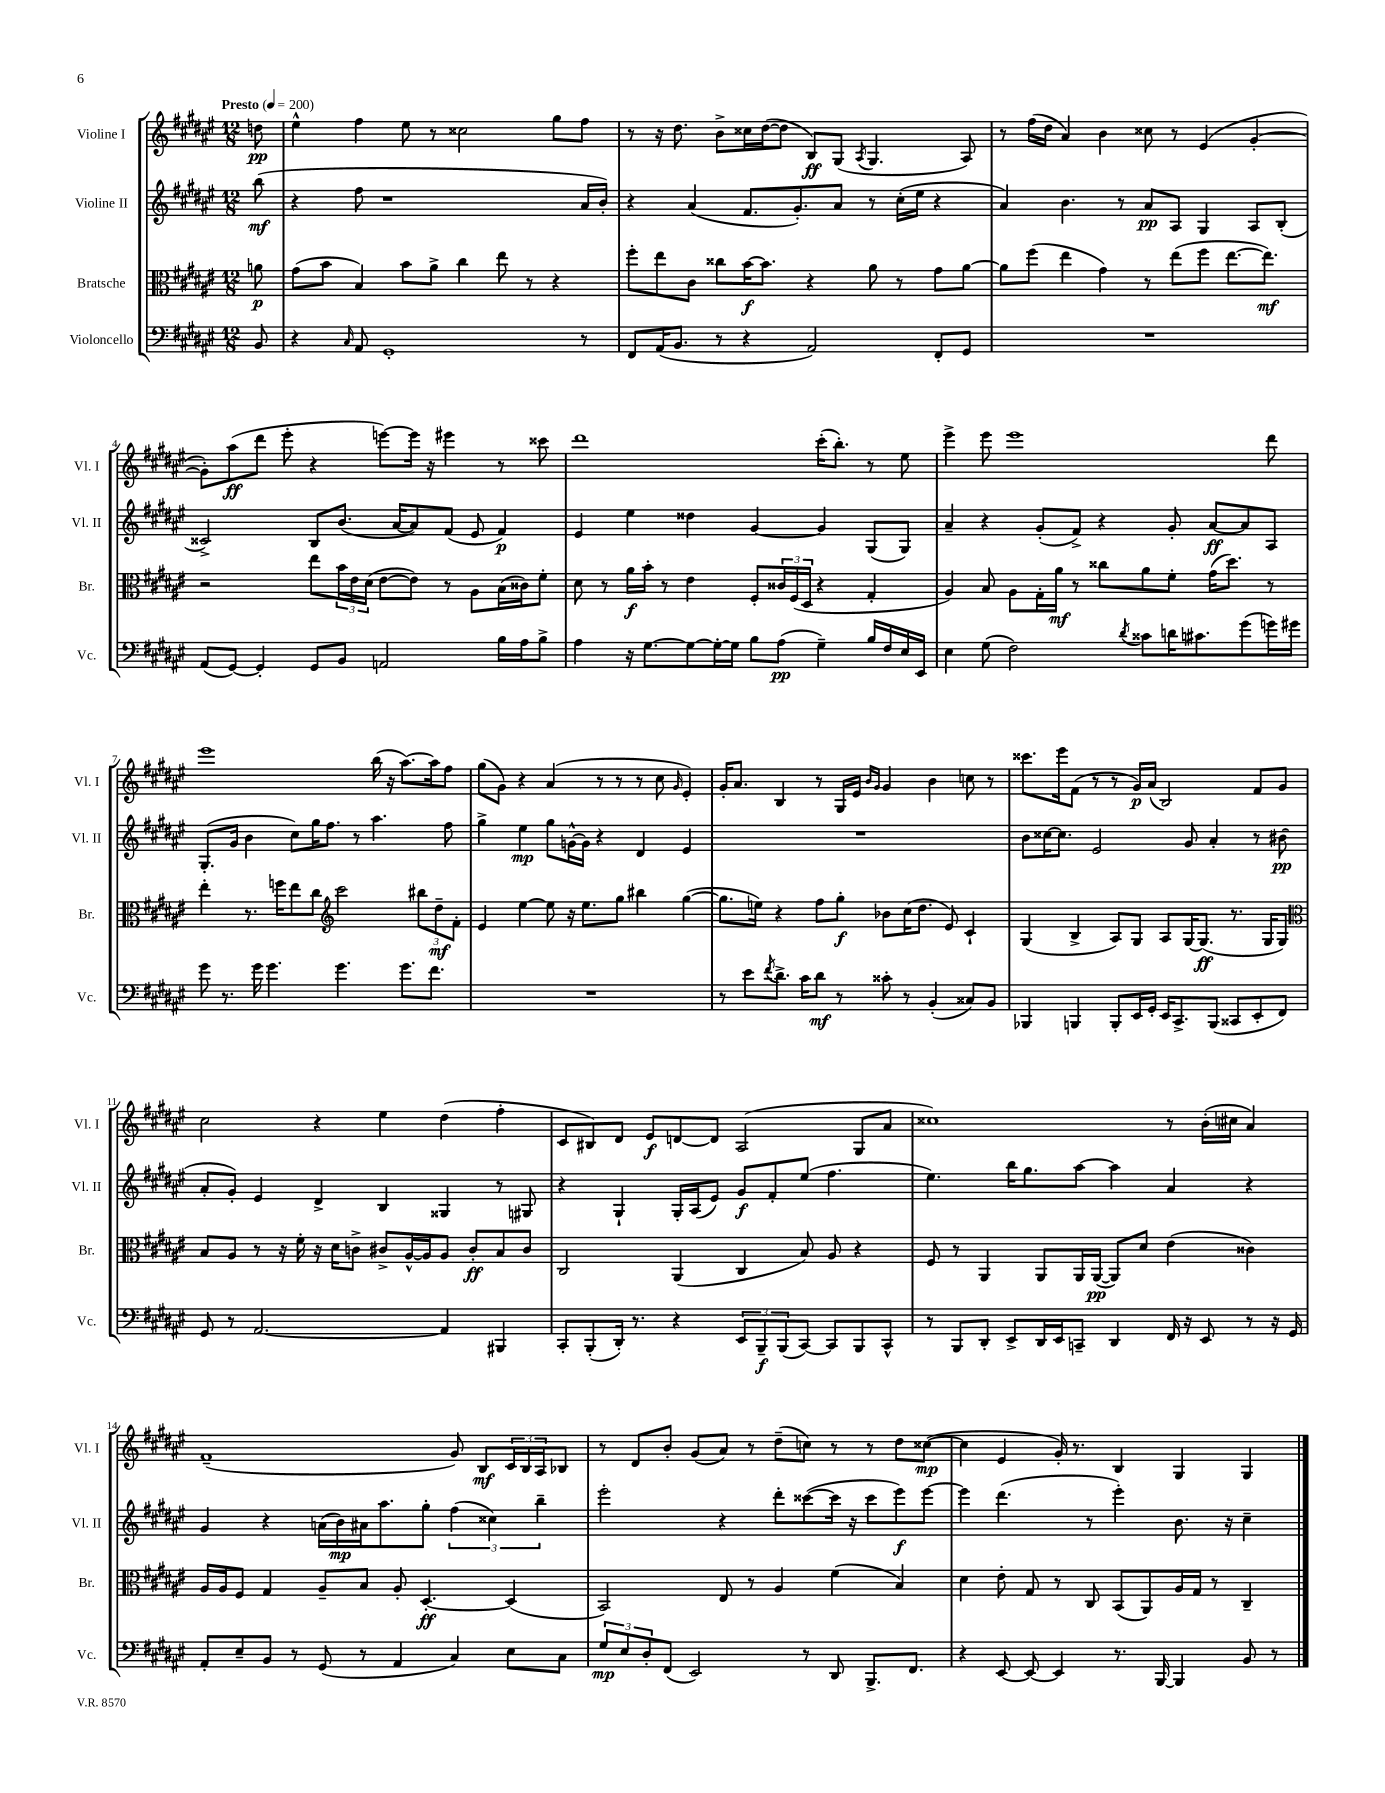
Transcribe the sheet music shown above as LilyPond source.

<<
\new StaffGroup <<
\new Staff = "s0" \with { instrumentName = "Violine I" shortInstrumentName = "Vl. I" } {
    \clef treble \key fis \major \numericTimeSignature \time 12/8 \partial 8 \tempo "Presto" 4 = 200
    d''8\pp |
    eis''4-^ fis''4 eis''8 r8 cisis''2 gis''8 fis''8 |
    r8 r16 dis''8. b'8-> cisis''16 dis''16~( dis''8 b8\ff) gis8( \acciaccatura { ais8 } gis4. ais8) |
    r8 fis''16( dis''16 ais'4) b'4 cisis''8 r8 eis'4( gis'4~-. |
    gis'8-.) ais''8\ff( dis'''8 eis'''8-. r4 e'''8~) e'''16 r16 eis'''4 r8 cisis'''8 |
    dis'''1 cis'''16-.( b''8.-.) r8 eis''8 |
    eis'''4-> eis'''8 eis'''1 dis'''8 |
    eis'''1 b''16( r16 ais''8.~) ais''16 fis''8 |
    gis''8( gis'8) r4 ais'4( r8 r8 r8 cis''8 \grace { gis'16 } eis'4-.) |
    gis'16-. ais'8. b4 r8 gis16 eis'16 \grace { b'16 gis'16 } gis'4 b'4 c''8 r8 |
    cisis'''8. eis'''16 fis'8( r8 r8 gis'16\p) ais'16( b2) fis'8 gis'8 |
    cis''2 r4 eis''4 dis''4( fis''4-. |
    cis'8 bis8) dis'8 eis'8\f d'8~ d'8 ais2( gis8 ais'8 |
    cisis''1) r8 b'16-.( cis''16 ais'4) |
    fis'1--( gis'8) b8\mf \tuplet 3/2 { cis'16 b16 ais16 } bes8 |
    r8 dis'8 b'8-. gis'8( ais'8) r8 dis''8--( c''8) r8 r8 dis''8 cisis''8~\mp( |
    cisis''4 eis'4 gis'16-.) r8. b4 gis4 gis4 \bar "|." |
}
\new Staff = "s1" \with { instrumentName = "Violine II" shortInstrumentName = "Vl. II" } {
    \clef treble \key fis \major \numericTimeSignature \time 12/8 \partial 8
    b''8\mf( |
    r4 fis''8 r1 ais'16 b'16-.) |
    r4 ais'4( fis'8. gis'8.-.) ais'8 r8 cis''16-.( eis''16 r4 |
    ais'4) b'4. r8 ais'8\pp ais8 gis4 ais8 b8-.( |
    cisis'2->) b8 b'8.( ais'16~ ais'8) fis'8( eis'8 fis'4\p) |
    eis'4 eis''4 disis''4 gis'4~ gis'4 gis8( gis8) |
    ais'4-- r4 gis'8-.( fis'8->) r4 gis'8-. ais'8~\ff ais'8 ais8 |
    gis8.-.( gis'16 b'4 cis''8) gis''16 fis''8. r8 ais''4. fis''8 |
    gis''4-> eis''4\mp gis''8 g'16~-^ g'16 r4 dis'4 eis'4 |
    R1. |
    b'8 cisis''16~ cisis''8. eis'2 gis'8 ais'4-. r8 bis'8\pp( |
    ais'8-. gis'8-.) eis'4 dis'4-> b4 gisis4 r8 gis8 |
    r4 gis4-! gis16-. ais16( eis'8) gis'8\f fis'8-. eis''8( fis''4. |
    eis''4.) b''16 gis''8. ais''8~ ais''4 ais'4 r4 |
    gis'4 r4 a'16( b'16\mp) ais'16 ais''8. gis''8-. \tuplet 3/2 { fis''4( cisis''4) b''4-- } |
    eis'''2-. r4 dis'''8-. cisis'''8~( cisis'''16 r16 cisis'''8 eis'''8\f) eis'''8~ |
    eis'''4 dis'''4.( r8 eis'''4-.) b'8. r16 cis''4-- \bar "|." |
}
\new Staff = "s2" \with { instrumentName = "Bratsche" shortInstrumentName = "Br." } {
    \clef alto \key fis \major \numericTimeSignature \time 12/8 \partial 8
    a'8\p |
    gis'8( b'8 b4) b'8 ais'8-> cis''4 eis''8 r8 r4 |
    fis''8-. eis''8 cis'8 cisis''8 b'16~\f b'8. r4 ais'8 r8 gis'8 ais'8~ |
    ais'8 fis''8( eis''4 gis'4) r8 eis''8( fis''8 eis''8.~ eis''8.\mf) |
    r2 eis''8 \tuplet 3/2 { b'16 eis'16 dis'16( } eis'8~ eis'8) r8 ais8 b16( cisis'16) fis'8-. |
    dis'8 r8 ais'16\f b'16-. r8 eis'4 fis8-. \tuplet 3/2 { cisis'16 fis16( dis16 } r4 gis4-. |
    ais4) b8 ais8 gis16-. ais'16\mf r8 cisis''8 ais'8 fis'8-. gis'16( dis''8.) r8 |
    eis''4-. r8. f''16 eis''8 cis''8 \clef treble cis'''2 \tuplet 3/2 { bis''8 dis''8--\mf fis'8-. } |
    eis'4 eis''4~ eis''8 r16 eis''8. gis''8 bis''4 gis''4~( |
    gis''8. e''16) r4 fis''8 gis''8-.\f bes'8 cis''16( dis''8. eis'8) cis'4-! |
    gis4( b4-> ais8) gis8 ais8 gis16~ gis8.\ff( r8. gis16 gis8) |
    \clef alto b8 ais8 r8 r16 fis'16-. r16 dis'16 c'8-> cis'8-> ais16~-^ ais16 ais8 cis'8-.\ff b8 cis'8 |
    cis2 ais,4( cis4 b8) ais8 r4 |
    fis8 r8 ais,4 ais,8 ais,16 ais,16~\pp( ais,8) dis'8 eis'4( cisis'4) |
    ais16 ais16 fis8 gis4 ais8-- b8 ais8-. dis4.~-.\ff dis4( |
    b,2) eis8 r8 ais4 fis'4( b4) |
    dis'4 eis'8-. gis8 r8 cis8 b,8( ais,8) ais16 gis16 r8 cis4-- \bar "|." |
}
\new Staff = "s3" \with { instrumentName = "Violoncello" shortInstrumentName = "Vc." } {
    \clef bass \key fis \major \numericTimeSignature \time 12/8 \partial 8
    b,8 |
    r4 \grace { cis16 } ais,8 gis,1-. r8 |
    fis,8 ais,16( b,8. r8 r4 ais,2) fis,8-. gis,8 |
    R1. |
    ais,8( gis,8~) gis,4-. gis,8 b,8 a,2 b16 ais16 b8-> |
    ais4 r16 gis8.~ gis8~ gis16~-. gis16 b8 ais8\pp( gis4--) b16 fis16 eis16 eis,16 |
    eis4 gis8( fis2) \acciaccatura { dis'8 } cisis'8 d'16 cis'8. gis'8( g'16) gis'16 |
    gis'8 r8. gis'16 gis'4. gis'4. gis'8. fis'8. |
    R1. |
    r8 eis'8 \acciaccatura { fis'8 } dis'8.-> cis'16 dis'8\mf r8 cisis'8-. r8 b,4-.( cisis8) b,8 |
    bes,,4 b,,4 b,,8-. eis,16 gis,16-. eis,16 cis,8.-> b,,8( cisis,8 eis,8-. fis,8) |
    gis,8 r8 ais,2.~ ais,4 bis,,4 |
    cis,8-. b,,8-.( dis,16-.) r8. r4 \tuplet 3/2 { eis,8 b,,8--\f b,,8( } cis,8~) cis,8 b,,8 cis,8-^ |
    r8 b,,8 dis,8-. eis,8-> dis,16 eis,16 c,8-- dis,4 fis,16 r16 eis,8 r8 r16 gis,16 |
    ais,8-. eis8-- b,8 r8 gis,8( r8 ais,4 cis4) eis8 cis8 |
    \tuplet 3/2 { gis8\mp eis8 dis8-. } fis,8( eis,2) r8 dis,8 b,,8.-> fis,8. |
    r4 eis,8~ eis,8~ eis,4 r8. b,,16~ b,,4 b,8 r8 \bar "|." |
}
>>
>>
